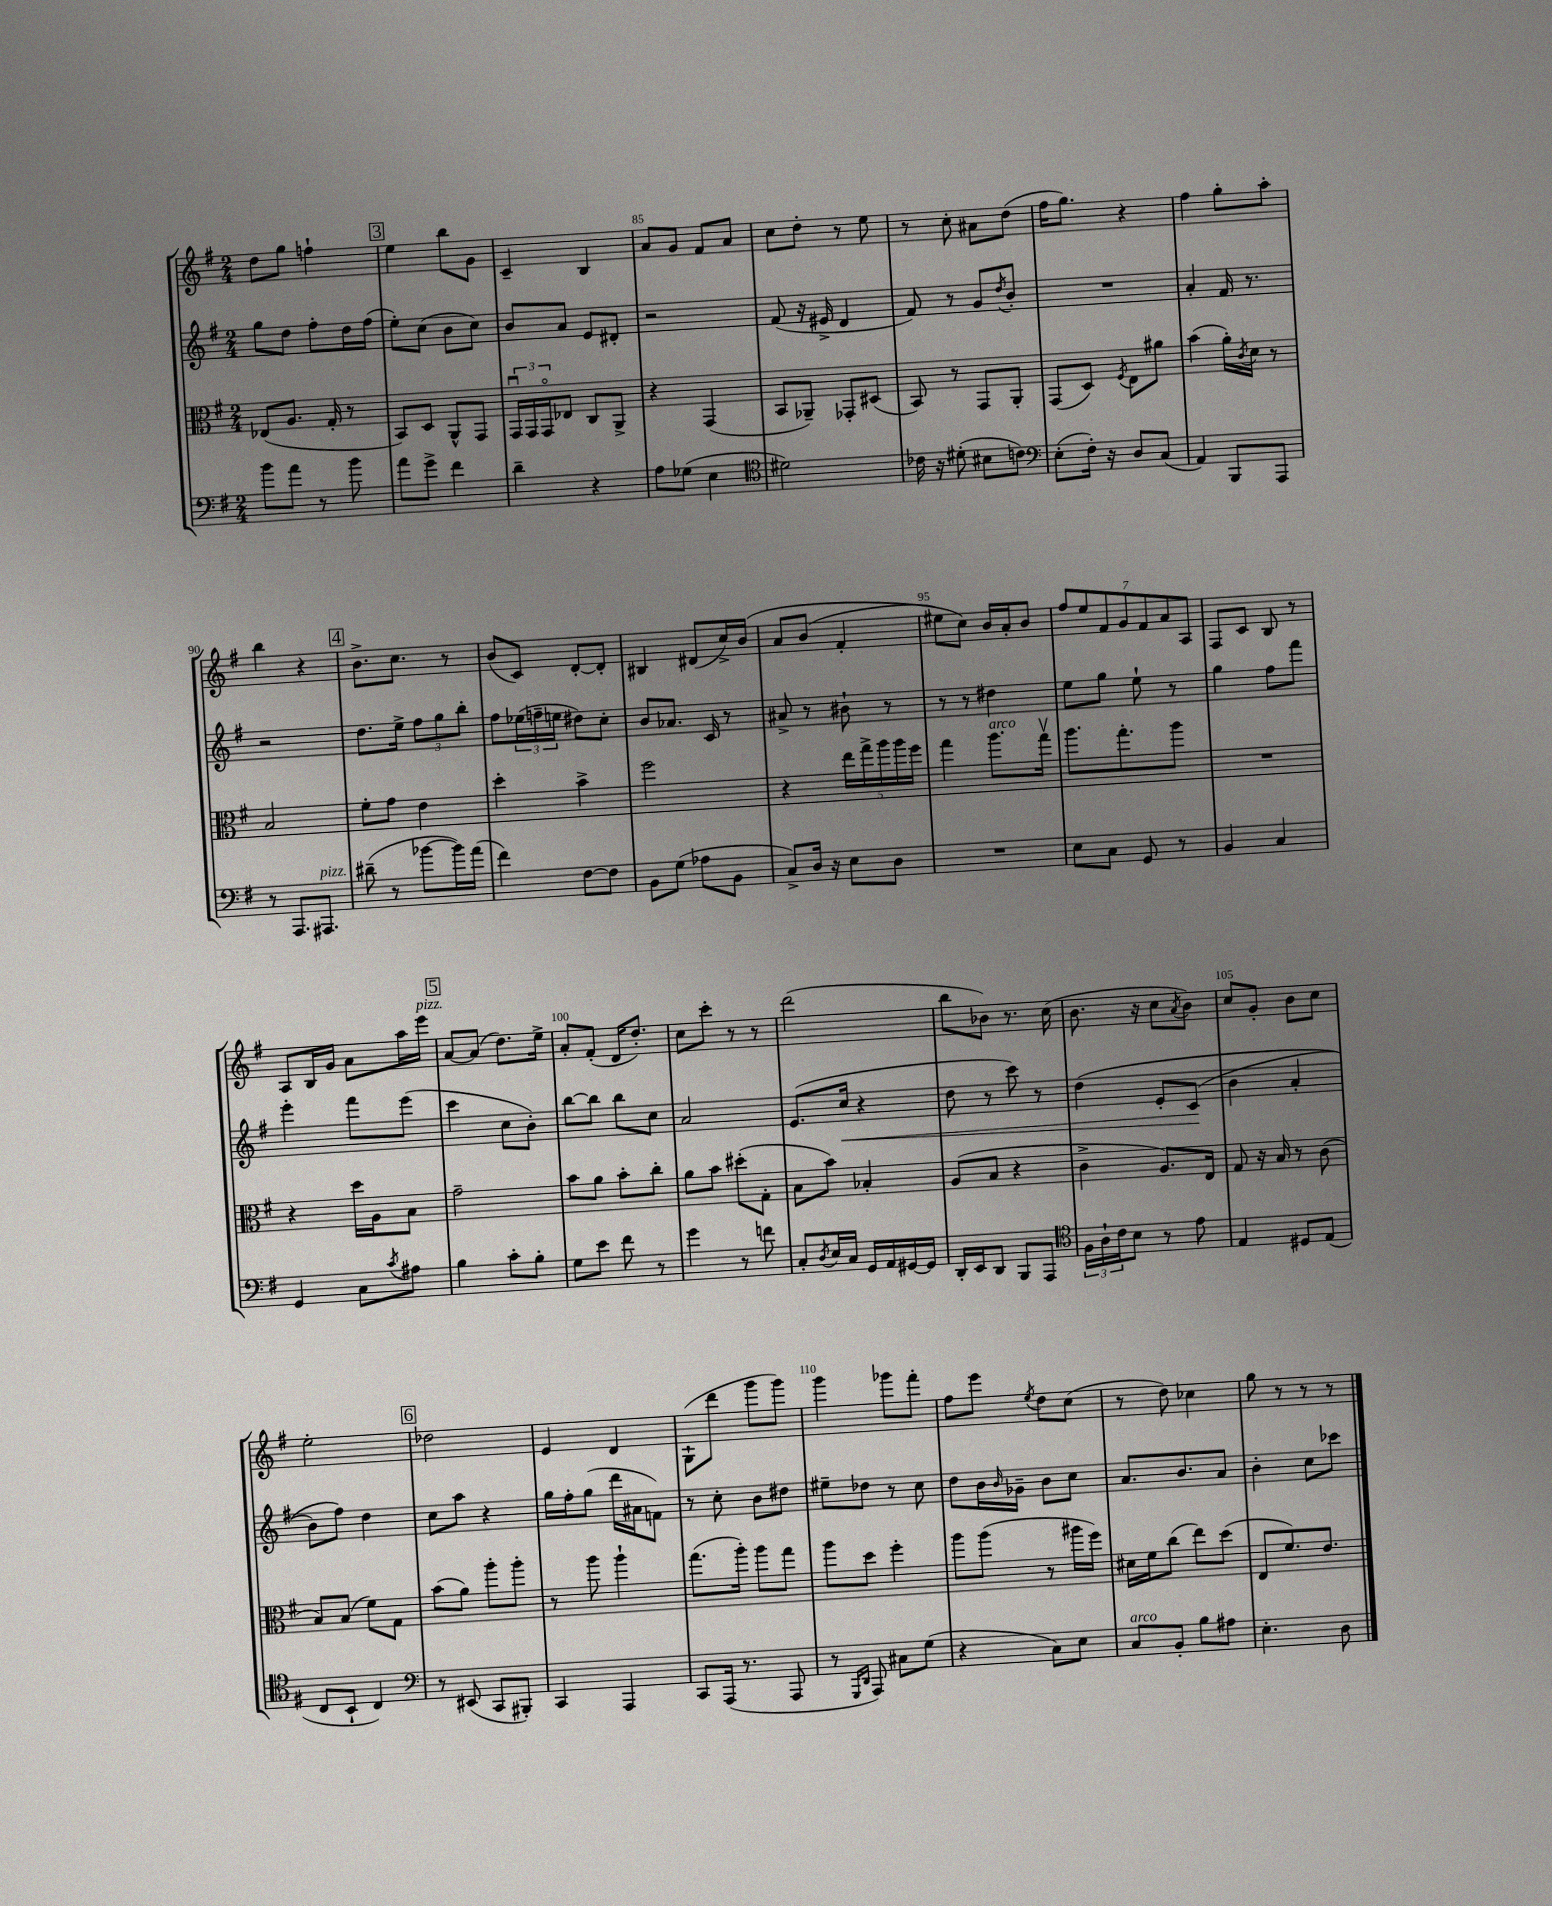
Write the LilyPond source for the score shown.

<<
\new StaffGroup <<
\new Staff = "s0" {
    \clef treble \key g \major \numericTimeSignature \time 2/4
    d''8 g''8 f''4-! |
    \mark \markup { \box "3" } e''4 b''8 g'8 |
    c'4-- b4 |
    a'8 g'8 fis'8 a'8 |
    c''8 d''8-. r8 e''8 |
    r8 c''8-. ais'8 d''8( |
    fis''16 g''8.) r4 |
    fis''4 g''8-. a''8-. |
    b''4 r4 |
    \mark \markup { \box "4" } b'8.-> c''8. r8 |
    b'8( c'8) d'8~-. d'8-. |
    bis4 dis'8( c''16->) b'16\( |
    a'8 b'8( fis'4-. |
    eis''8) c''8\) b'16 a'16-. b'8 |
    \tuplet 7/4 { fis''8 e''8 fis'8 g'8 fis'8 a'8 a8 } |
    fis8 c'8 b8 r8 |
    a8 b16 g'16 a'8 a''16 e'''16^\markup { \italic "pizz." } |
    \mark \markup { \box "5" } a'8~ a'8( d''8.) e''16-> |
    a'8-. fis'8-.( d'16 d''8.-.) |
    c''8 c'''8-. r8 r8 |
    d'''2( |
    b''8 bes'8) r8. c''16( |
    b'8. r16 c''8 \acciaccatura { a'8 } b'8) |
    c''8 g'8-. b'8 c''8 |
    e''2-. |
    \mark \markup { \box "6" } des''2 |
    e'4 d'4 |
    g8-!( d'''8 g'''8 g'''8) |
    g'''4 ges'''8 fis'''8-. |
    fis''8 e'''8 \acciaccatura { e''8 } d''8 c''8( |
    r8 d''8) ces''4 |
    g''8 r8 r8 r8 \bar "|." |
}
\new Staff = "s1" {
    \clef treble \key g \major \numericTimeSignature \time 2/4
    g''8 d''8 fis''8-. d''16 fis''16( |
    \mark \markup { \box "3" } e''8-.) c''8( b'8 c''8) |
    b'8 a'8 e'8 dis'8-. |
    r2 |
    fis'8( r16 eis'16-> d'4 |
    fis'8) r8 g'8 \acciaccatura { d''8 } b'8-. |
    R2 |
    a'4-. fis'16 r8. |
    r2 |
    \mark \markup { \box "4" } d''8. e''16-> \tuplet 3/2 { fis''8 g''8 b''8-. } |
    fis''8 \tuplet 3/2 { ees''16( f''16-- e''16 } dis''8) c''8-. |
    b'8 aes'8. c'16 r8 |
    ais'8-> r8 bis'8-! r8 |
    r8 r8 dis''4 |
    e''8 g''8 e''8-! r8 |
    g''4 fis''8 fis'''8 |
    e'''4-. fis'''8 e'''8( |
    \mark \markup { \box "5" } c'''4 c''8 b'8-.) |
    b''8~ b''8 b''8 c''8 |
    a'2 |
    e'8.( c''16\< r4 |
    d''8 r8 c'''8) r8 |
    d''4\( e'8-. c'8\!( |
    b'4 a'4-. |
    b'8) fis''8\) d''4 |
    \mark \markup { \box "6" } c''8 a''8 r4 |
    g''16 fis''16-. g''8( d'''16 ais'16 f'8) |
    r8 c''8-. b'8 dis''8 |
    eis''8-- des''8 r8 c''8 |
    d''8 b'16 \grace { b'16 } ges'16-- b'8 c''8 |
    a'8. b'8. a'8 |
    b'4-. c''8 ces'''8 \bar "|." |
}
\new Staff = "s2" {
    \clef alto \key g \major \numericTimeSignature \time 2/4
    ees8( a8. g16-. r8 |
    \mark \markup { \box "3" } b,8) d8 a,8-^ g,8 |
    \tuplet 3/2 { g,16\downbow g,16 g,16\flageolet } ees8 c8 a,8-> |
    r4 g,4( |
    b,8 aes,8--) ges,8-. dis8( |
    b,8) r8 g,8 a,8-. |
    g,8( d8) \acciaccatura { fis8 } e8 ais'8 |
    b'4( a'16-.) \acciaccatura { c'8 } d'16 r8 |
    b2 |
    \mark \markup { \box "4" } fis'8-. g'8 e'4 |
    d''4-. b'4-> |
    fis''2 |
    r4 \tuplet 5/4 { e''16 g''16-> a''16 a''16 fis''16 } |
    g''4 a''8.^\markup { \italic "arco" } g''16\upbow |
    a''8. g''8.-. a''8 |
    R2 |
    r4 d''16 a16 b8 |
    \mark \markup { \box "5" } g'2-- |
    b'8 a'8 b'8-. c''8-. |
    a'8 b'8 dis''8-.( g8-. |
    b8 b'8) bes4-. |
    a8( b8 r4 |
    c'4-> a8.) e16 |
    g8 r16 b16 r8 c'8( |
    b8) b8( fis'8) g8 |
    \mark \markup { \box "6" } b'8( a'8) a''8-. a''8-. |
    r8 a''8 a''4-! |
    g''8.( a''16-.) a''8 g''8 |
    a''8 d''8 fis''4-. |
    a''8 a''8( r8 ais''16 fis''16) |
    dis'16 fis'16 c''8( e''8) d''8( |
    e8 fis'8.) e'8. \bar "|." |
}
\new Staff = "s3" {
    \clef bass \key g \major \numericTimeSignature \time 2/4
    b'8 a'8 r8 b'8 |
    \mark \markup { \box "3" } a'8 g'8-> fis'4 |
    d'4-- r4 |
    a8 ges8( e4 |
    \clef tenor dis'2) |
    ces'16 r16 dis'8-.( bis8 c'8) |
    \clef bass e8-.( fis16-.) r16 d8 c8( |
    a,4) b,,8 a,,8 |
    r8 a,,8. ais,,8.^\markup { \italic "pizz." } |
    \mark \markup { \box "4" } dis'8--( r8 bes'8~ bes'16) a'16( |
    fis'4) fis8~ fis8 |
    b,8 g8( aes8 b,8 |
    c8->) d16 r16 e8 d8 |
    R2 |
    e8 c8 g,8 r8 |
    b,4 c4 |
    g,4 c8 \acciaccatura { c'8 } ais8 |
    \mark \markup { \box "5" } b4 c'8-. b8-. |
    g8 e'8 fis'8 r8 |
    g'4 r8 f'8 |
    c8-. \acciaccatura { d8 } e16 c16 g,16 a,16 gis,16~ gis,16 |
    d,16-. e,16 d,8 b,,8 a,,8 |
    \clef tenor \tuplet 3/2 { fis16 a16-! c'16 } b8 r8 e'8 |
    e4 dis8 e8( |
    c8 b,8-! c4) |
    \mark \markup { \box "6" } \clef bass r8 eis,8( c,8 bis,,8-.) |
    c,4 a,,4 |
    c,8 a,,16( r8. a,,8 |
    r8 \grace { g,,16 d,16 } a,,8) cis8 g8( |
    r4 c8) e8 |
    c8^\markup { \italic "arco" } b,8-. b8 ais8 |
    e4.-. d8 \bar "|." |
}
>>
>>
\layout { \context { \Score currentBarNumber = #82 \override BarNumber.break-visibility = ##(#f #t #t) barNumberVisibility = #(every-nth-bar-number-visible 5) } }
